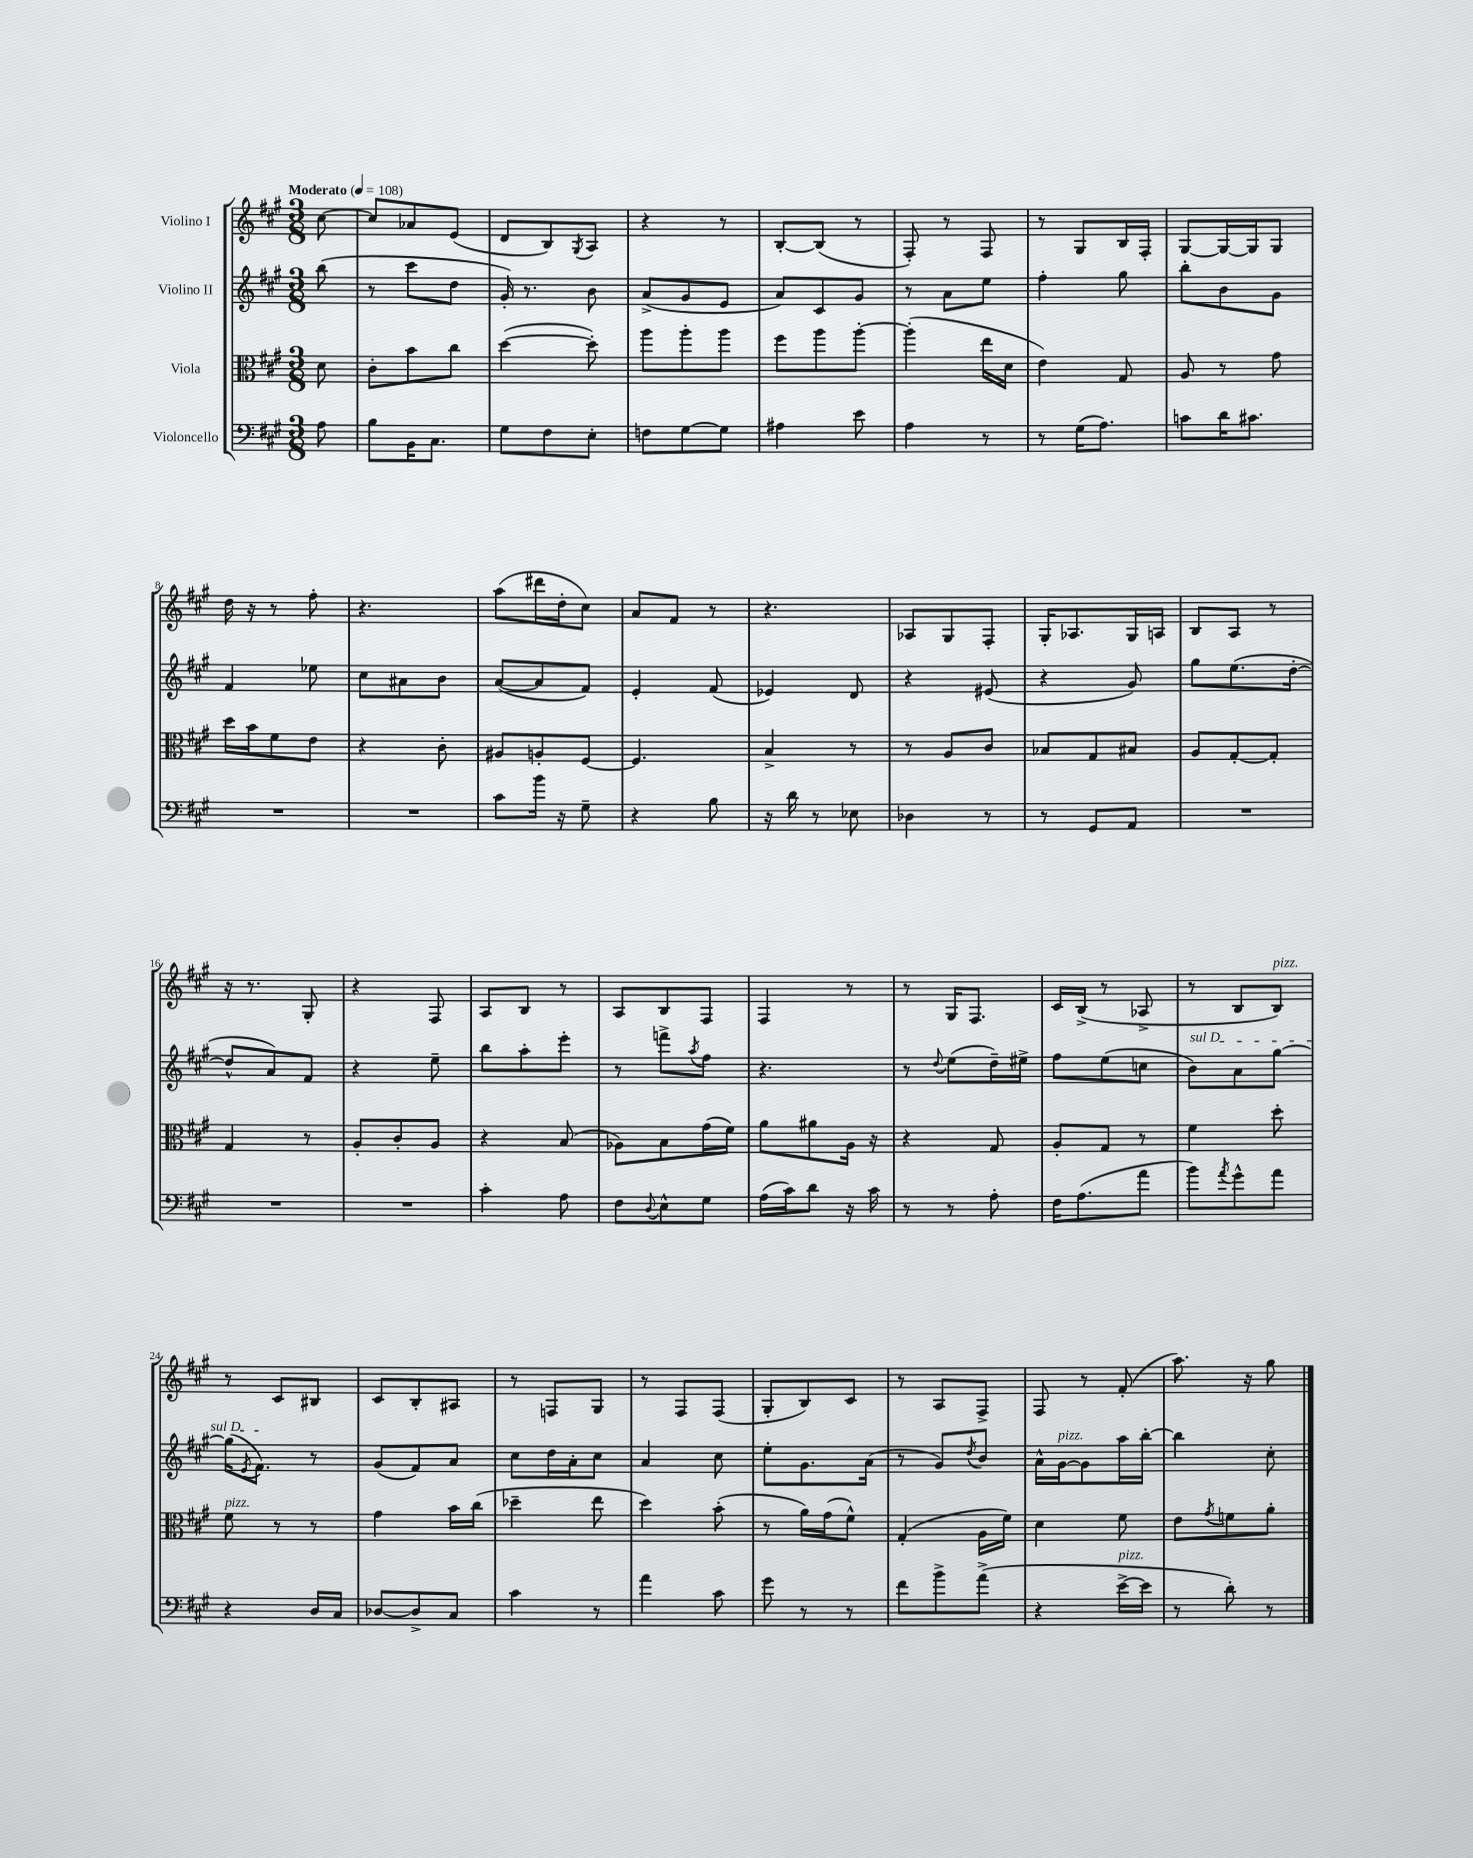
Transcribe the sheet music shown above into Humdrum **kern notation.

**kern	**kern	**kern	**kern
*part4	*part3	*part2	*part1
*staff4	*staff3	*staff2	*staff1
*I"Violoncello	*I"Viola	*I"Violino II	*I"Violino I
*clefF4	*clefC3	*clefG2	*clefG2
*k[f#c#g#]	*k[f#c#g#]	*k[f#c#g#]	*k[f#c#g#]
*M3/8	*M3/8	*M3/8	*M3/8
*MM108	*MM108	*MM108	*MM108
=	=	=	=
!	!	!	!LO:TX:a:B:t=Moderato
8A\	8d\	(8bb\	[8cc#\
=1	=1	=1	=1
8B\L	8c#'\L	8r	8cc#/L]
16BB\K	8b\	8ccc#\L	8a-X/
8.C#\J	.	.	.
.	8cc#\J	8dd\J	(8e/J
=2	=2	=2	=2
8G#\L	([4dd\	16g#'/)	8d/L
.	.	8.r	.
8F#\	.	.	8B/)
.	.	.	8qG#/
8E'\J	8dd'\])	8b\	8A/J
=3	=3	=3	=3
8Fn\L	8aa\L	(8a^/L	4r
[8G#\	8aa'\	8g#/	.
8G#\J]	8aa\J	8e/J	8r
=4	=4	=4	=4
4A#X\	8ff#\L	8a/L)	[8B'/L
.	8aa\	8c#/	(8B/J]
8e\	[8aa'\J	8g#/J	8r
=5	=5	=5	=5
4A\	(4aa'\]	8r	8F#'/)
.	.	8a\L	8r
8r	16ee\LL	8ee\J	8F#/
.	16d\JJ	.	.
=6	=6	=6	=6
8r	4e\)	4ff#'\	8r
(16G#\KL	.	.	8G#/L
8.A\J)	.	.	.
.	8G#/	8gg#\	16B/L
.	.	.	16F#'/JJ
=7	=7	=7	=7
8cn\L	8A/	8bb'\L	[8G#/L
16d\K	8r	8b\	16G#/L_
8.c#X\J	.	.	16G#/J]
.	8g#\	8g#\J	8G#/J
!!LO:LB:g=z
=8	=8	=8	=8
4.r	16dd\LL	4f#/	16dd\
.	16b\J	.	16r
.	8f#\	.	8r
.	8e\J	8ee-X\	8ff#'\
=9	=9	=9	=9
4.r	4r	8cc#\L	4.r
.	.	8a#X\	.
.	8c#'\	8b\J	.
=10	=10	=10	=10
8c#\L	8A#X/L	([8a/L	(8aa\L
16b\Jk	8An'/	8a/]	16ddd#X\L
16r	.	.	16dd'\J
8G#~\	[8F#/J	8f#/J)	8cc#\J)
=11	=11	=11	=11
4r	4.F#/]	4e'/	8a/L
.	.	.	8f#/J
8B\	.	(8f#/	8r
=12	=12	=12	=12
16r	4B^/	4e-X/)	4.r
16d\	.	.	.
8r	.	.	.
8E-X\	8r	8d/	.
=13	=13	=13	=13
4D-X\	8r	4r	8A-X/L
.	8A/L	.	8G#/
8r	8c#/J	(8e#X/	8F#'/J
=14	=14	=14	=14
8r	8B-X/L	4r	16G#'/KL
.	.	.	8.A-X/
8GG#/L	8G#/	.	.
8AA/J	8B#X/J	8g#/)	16G#/L
.	.	.	16An/JJ
=15	=15	=15	=15
4.r	8A/L	8gg#\L	8B/L
.	[8G#'/	(8.ee\	8A/J
.	8G#'/J]	.	8r
.	.	[16dd'\Jk	.
!!LO:LB:g=z
=16	=16	=16	=16
4.r	4G#/	8dd^^/L]	16r
.	.	.	8.r
.	.	8a/)	.
.	8r	8f#/J	8G#'/
=17	=17	=17	=17
4.r	8A'/L	4r	4r
.	8c#'/	.	.
.	8A/J	8ee~\	8F#/
=18	=18	=18	=18
4c#'\	4r	8bb\L	8A/L
.	.	8aa'\	8B/J
8A\	(8B/	8eee'\J	8r
=19	=19	=19	=19
8F#\L	8A-X\L)	8r	8A/L
8qqD/	.	.	.
8E^^\	8B\	8fffn^\L	8B/
.	.	8qaa/	.
8G#\J	(16g#\L	8ff#\J	8F#/J
.	16f#\JJ)	.	.
=20	=20	=20	=20
(16A\LL	8a\L	4.r	4F#/
16c#\J)	.	.	.
8d\J	8a#X\	.	.
16r	16A\Jk	.	8r
16c#\	16r	.	.
=21	=21	=21	=21
8r	4r	8r	8r
.	.	8qqdd/	.
8r	.	(8ee\L	16G#/KL
.	.	.	8.F#/J
8A'\	8G#/	16dd~\L)	.
.	.	16ee#X^\JJ	.
=22	=22	=22	=22
16F#\KL	8A'/L	8ff#\L	16c#/LL
(8.A\	.	.	(16B^/JJ
.	8G#/J	(8ee\	8r
8a\J	8r	8ccn\J	8A-X^/
=23	=23	=23	=23
!	!	!LO:TX:a:i:t=sul D	!
8b\L)	4f#\	8b\L)	8r
8qa/	.	.	.
8g#^^\	.	8a\	8B/L
!	!	!	!LO:TX:a:i:t=pizz.
8a\J	8dd'\	[8gg#\J	8B/J)
!!LO:LB:g=z
=24	=24	=24	=24
!	!LO:TX:a:i:t=pizz.	!	!
4r	8f#\	(16gg#\KL]	8r
.	.	8qe/	.
.	.	8.f#\J)	.
.	8r	.	8c#/L
16D/LL	8r	8r	8B#X/J
16C#/JJ	.	.	.
=25	=25	=25	=25
[8D-X/L	4g#\	(8g#/L	8c#/L
8D-^/]	.	8f#/)	8B'/
8C#/J	16b\LL	8a/J	8A#X/J
.	(16cc#\JJ	.	.
=26	=26	=26	=26
4c#\	4dd-X~\	8cc#\L	8r
.	.	16dd\L	8Fn/L
.	.	16a'\J	.
8r	8ee\	8cc#\J	8G#/J
=27	=27	=27	=27
4a\	4dd\)	4a/	8r
.	.	.	8F#/L
8c#\	(8b'\	8cc#\	(8F#/J
=28	=28	=28	=28
8g#\	8r	8ee'\L	8G#'/L
8r	16a\LL)	8.g#\	8B/)
.	(16g#\J	.	.
8r	8f#^^\J)	.	8c#/J
.	.	(16a\Jk	.
=29	=29	=29	=29
8f#\L	(4G#'/	8r	8r
8b^\	.	8g#/L)	8A/L
.	.	8qdd/	.
(8a^\J	16A\LL	8b/J	8F#^/J
.	16f#\JJ)	.	.
=30	=30	=30	=30
4r	4d\	16a^^\LL	8F#/
!	!	!LO:TX:a:i:t=pizz.	!
.	.	[16g#\J	.
.	.	8g#\]	8r
!LO:TX:a:i:t=pizz.	!	!	!
[16e^\LL	8f#\	16aa\L	(8f#'/
16e\JJ]	.	[16bb'\JJ	.
=31	=31	=31	=31
8r	8e\L	4bb\]	8.aa\)
.	8qg#/	.	.
8d'\)	8fn\	.	.
.	.	.	16r
8r	8a'\J	8cc#'\	8gg#\
==	==	==	==
*-	*-	*-	*-
